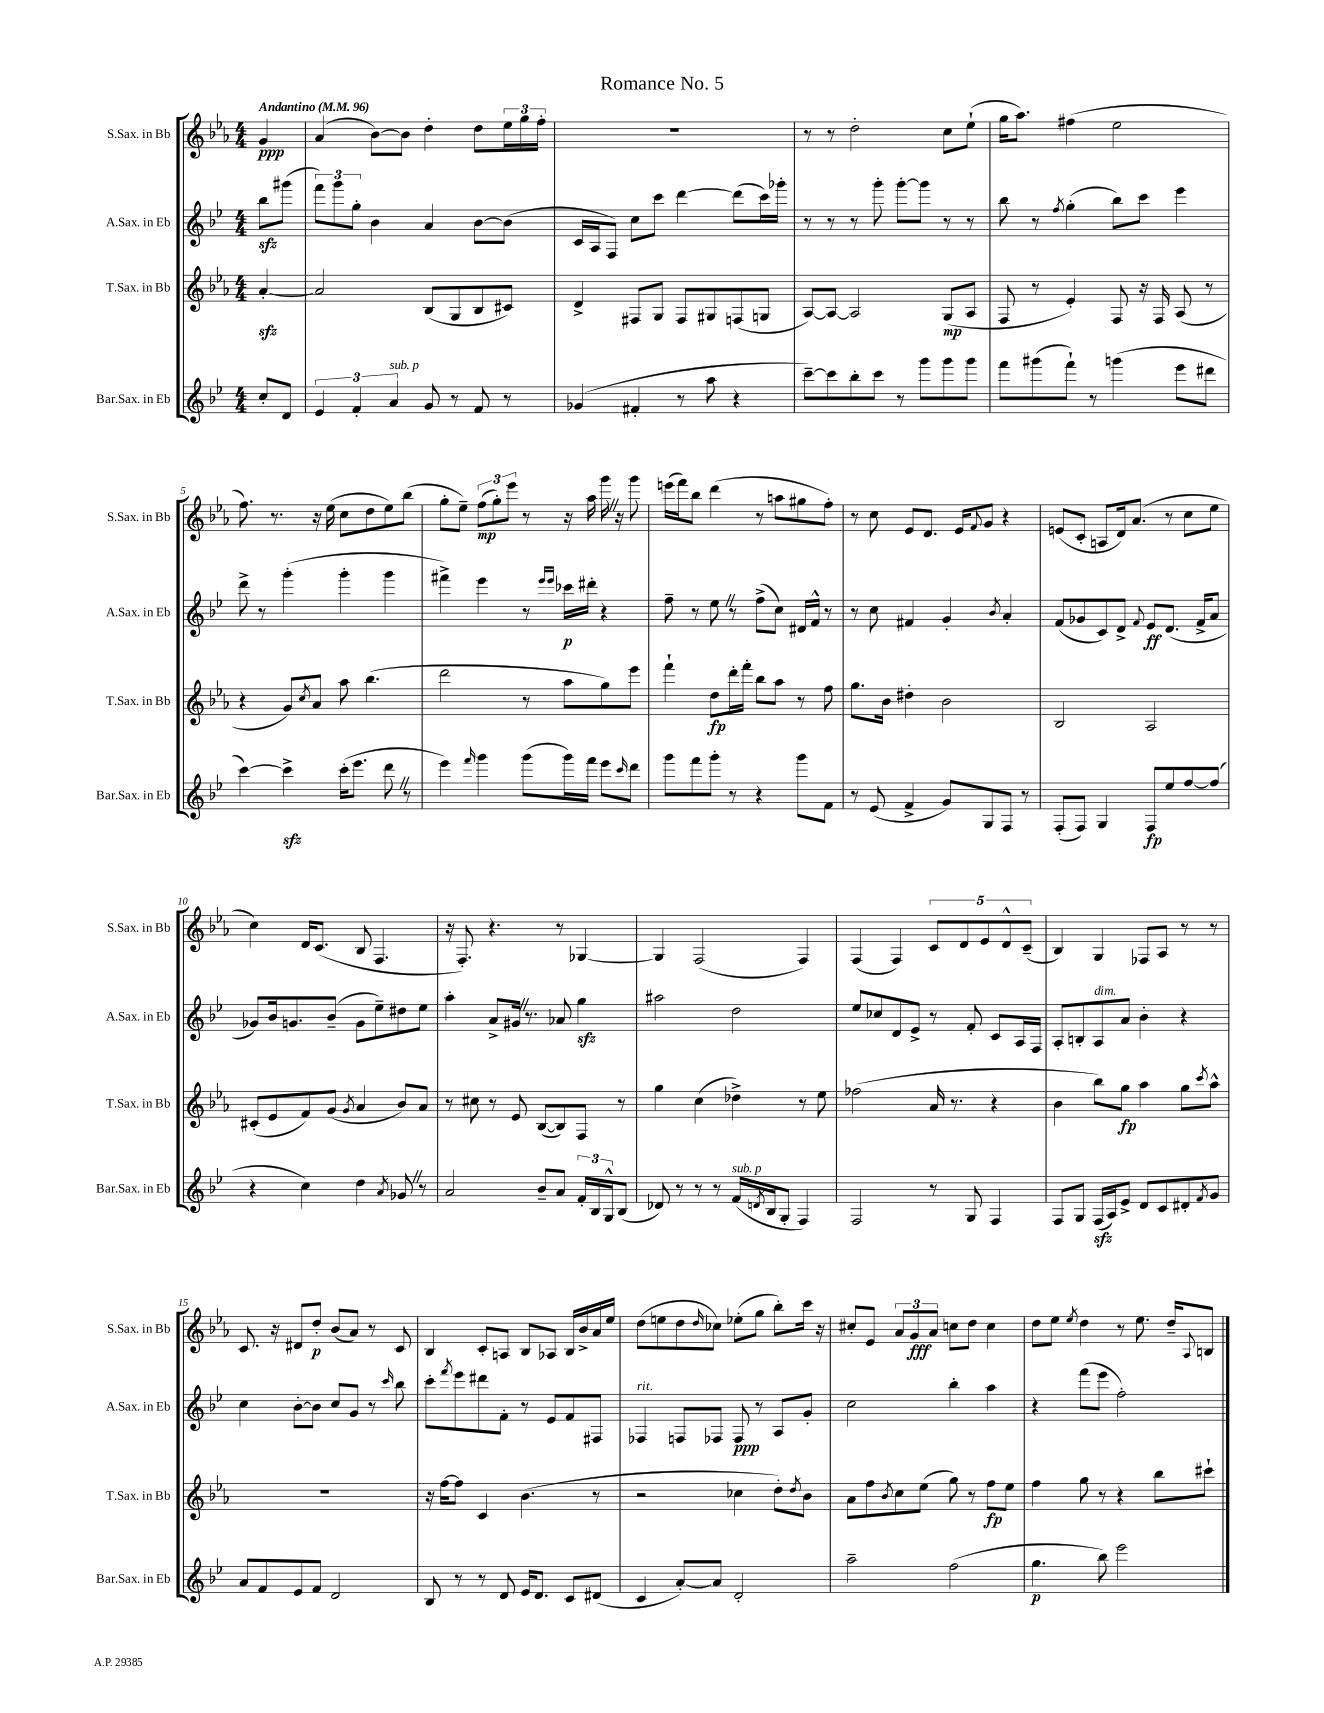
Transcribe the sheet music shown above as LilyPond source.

\header { title = "Romance No. 5" }
<<
\new StaffGroup <<
\new Staff = "s0" \with { instrumentName = "S.Sax. in Bb" shortInstrumentName = "S.Sax. in Bb" } {
    \clef treble \key ees \major \numericTimeSignature \time 4/4 \partial 4 \tempo "Andantino" 4 = 96
    g'4\ppp |
    aes'4( bes'8~) bes'8 d''4-. d''8 \tuplet 3/2 { ees''16 g''16 f''16-. } |
    R1 |
    r8 r8 d''2-. c''8 ees''8-!( |
    g''16 aes''8.) fis''4( ees''2 |
    f''8.) r8. r16 ees''16( c''8 d''8 ees''8) bes''8( |
    g''8-. ees''8--) \tuplet 3/2 { f''8\mp( g''8-.) ees'''8 } r8 r16 aes''16 g'''16 \once \override BreathingSign.text = \markup { \musicglyph "scripts.caesura.straight" } \breathe r16 g'''8 |
    e'''16( f'''16) bes''8 d'''4( r8 a''8 gis''8 f''8-.) |
    r8 c''8 ees'8 d'8. ees'16 \appoggiatura { f'8 } g'8 r4 |
    e'8( c'8-. a8 d'16) aes'8.( r8 c''8 ees''8 |
    c''4) d'16 c'8.( bes8 f4. |
    r16 f8.-.) r4. r8 ges4~ |
    ges4 f2( f4) |
    f4( f4) \tuplet 5/4 { c'8 d'8 ees'8 d'8-^ c'8--( } |
    bes4) g4 fes8 aes8 r8 r8 |
    c'8. r16 dis'8 d''8-.\p bes'8( aes'8) r8 c'8 |
    bes4 c'8-. a8 bes8 aes8 bes16 bes'16-> aes'16 ees''16 |
    d''8( e''8 d''8 \grace { d''16 } ces''8) ees''8-.( g''8 bes''8-.) c'''16 r16 |
    cis''8-. ees'8 \tuplet 3/2 { aes'8 g'8\fff aes'8 } c''8 d''8 c''4 |
    d''8 ees''8 \acciaccatura { ees''8 } d''4 r8 ees''8. d''16-- \appoggiatura { aes8 } b8 \bar "|." |
}
\new Staff = "s1" \with { instrumentName = "A.Sax. in Eb" shortInstrumentName = "A.Sax. in Eb" } {
    \clef treble \key bes \major \numericTimeSignature \time 4/4 \partial 4
    bes''8\sfz gis'''8( |
    \tuplet 3/2 { f'''8) g'''8 g''8-. } bes'4 a'4 bes'8~ bes'8( |
    c'16 a16 f8) c''8 c'''8 d'''4~ d'''8( c'''16) ges'''16-. |
    r8 r8 r8 g'''8-. g'''8~-. g'''8 r8 r8 |
    bes''8 r8 \acciaccatura { f''8 } g''4-.( bes''8) c'''8 ees'''4 |
    d'''8-> r8 g'''4-.( g'''4-. g'''4 |
    fis'''4->) ees'''4 r8 \grace { ees'''16 ees'''16 } ces'''16\p dis'''16-. r4 |
    f''8-- r8 ees''8 \once \override BreathingSign.text = \markup { \musicglyph "scripts.caesura.straight" } \breathe r8 f''8->( c''8) dis'16 f'16-^ r8 |
    r8 c''8 fis'4 g'4-. \acciaccatura { bes'8 } a'4-. |
    f'8( ges'8 c'8) d'8-> \appoggiatura { f'8 } ees'8\ff d'8.( f'16-> a'8 |
    ges'8) bes'16 g'8. bes'8--( g'8 ees''8--) dis''8 ees''8 |
    a''4-. a'8-> gis'16 \once \override BreathingSign.text = \markup { \musicglyph "scripts.caesura.straight" } \breathe r8. aes'8 g''4\sfz |
    ais''2 d''2 |
    ees''8 ces''8 d'8 ees'8-> r8 f'8-. c'8 a16 f16 |
    a8-. b8-. a8^\markup { \italic "dim." } a'8 bes'4-. r4 |
    c''4 bes'8~-. bes'8 c''8 g'8 r8 \grace { c'''16 } bes''8 |
    c'''8-. \acciaccatura { f'''8 } ees'''8 dis'''8 f'8-. r8 ees'8 f'8 fis8 |
    fes4^\markup { \italic "rit." } f8 fes8 fes8\ppp r8 a8 g'8-. |
    c''2 bes''4-. a''4 |
    r4 f'''8( ees'''8 f''2-.) \bar "|." |
}
\new Staff = "s2" \with { instrumentName = "T.Sax. in Bb" shortInstrumentName = "T.Sax. in Bb" } {
    \clef treble \key ees \major \numericTimeSignature \time 4/4 \partial 4
    aes'4~-.\sfz |
    aes'2 bes8( g8 bes8 cis'8) |
    d'4-> fis8 g8 fis8 gis8 f8( g8 |
    aes8~) aes8~ aes2 g8\mp( aes8 |
    f8 r8 ees'4-.) f8 r16 f16 aes8( r8 |
    r4 g'8) \acciaccatura { c''8 } aes'8 aes''8 bes''4.( |
    d'''2 r8 aes''8 g''8) ees'''8 |
    f'''4-! d''8\fp d'''16-. f'''16-. bes''8 aes''8 r8 f''8 |
    g''8. bes'16 dis''4-. bes'2 |
    bes2 aes2 |
    cis'8-.( ees'8 f'8) g'8( \acciaccatura { g'8 } aes'4 bes'8) aes'8 |
    r8 cis''8 r8 ees'8 bes8~( bes8) f8 r8 |
    g''4 c''4( des''4->) r8 ees''8 |
    fes''2( aes'16 r8. r4 |
    bes'4 bes''8) g''8\fp aes''4 g''8 \acciaccatura { c'''8 } aes''8-^ |
    R1 |
    r16 f''16~ f''8 c'4 bes'4.( r8 |
    r2 ces''4 d''8-.) \acciaccatura { d''8 } bes'8 |
    aes'8 f''8 \acciaccatura { bes'8 } c''8 ees''8( g''8) r8 f''8\fp ees''8 |
    f''4 g''8 r8 r4 bes''8 cis'''8-! \bar "|." |
}
\new Staff = "s3" \with { instrumentName = "Bar.Sax. in Eb" shortInstrumentName = "Bar.Sax. in Eb" } {
    \clef treble \key bes \major \numericTimeSignature \time 4/4 \partial 4
    c''8-. d'8 |
    \tuplet 3/2 { ees'4 f'4-. a'4^\markup { \italic "sub. p" } } g'8 r8 f'8 r8 |
    ges'4( fis'4-. r8 a''8 r4 |
    c'''8~--) c'''8 bes''8-. c'''8 r8 g'''8 g'''8 g'''8 |
    f'''8 gis'''8( f'''8-!) r8 g'''4( ees'''8 dis'''8 |
    c'''4~) c'''4->\sfz c'''16-.( ees'''8. d'''8 \once \override BreathingSign.text = \markup { \musicglyph "scripts.caesura.straight" } \breathe r8 |
    ees'''4) \grace { f'''16 } g'''4 g'''8( g'''16) f'''16 ees'''8 \grace { c'''16 } d'''8 |
    g'''8 f'''8 g'''8-. r8 r4 g'''8 f'8 |
    r8 ees'8( f'4-> g'8) g8 f8 r8 |
    f8-.( f8) g4 f8\fp ees''8 f''8~ f''8( |
    r4 c''4) d''4 \acciaccatura { a'8 } ges'8 \once \override BreathingSign.text = \markup { \musicglyph "scripts.caesura.straight" } \breathe r8 |
    a'2 bes'8-- a'8 \tuplet 3/2 { f'16-. bes16 g16-^ } bes8( |
    des'8) r8 r8 r8 f'16^\markup { \italic "sub. p" }( \acciaccatura { d'8 } bes16 g8-. f4) |
    f2 r8 g8 f4 |
    f8 g8 f16\sfz( a16) ees'8-> d'8 c'8 dis'8-. \acciaccatura { f'8 } g'8 |
    a'8 f'8 ees'8 f'8 d'2 |
    bes8 r8 r8 d'8 ees'16 d'8. c'8 dis'8( |
    c'4 a'8~-.) a'8 d'2-. |
    a''2-- f''2( |
    g''4.\p bes''8) ees'''2 \bar "|." |
}
>>
>>
